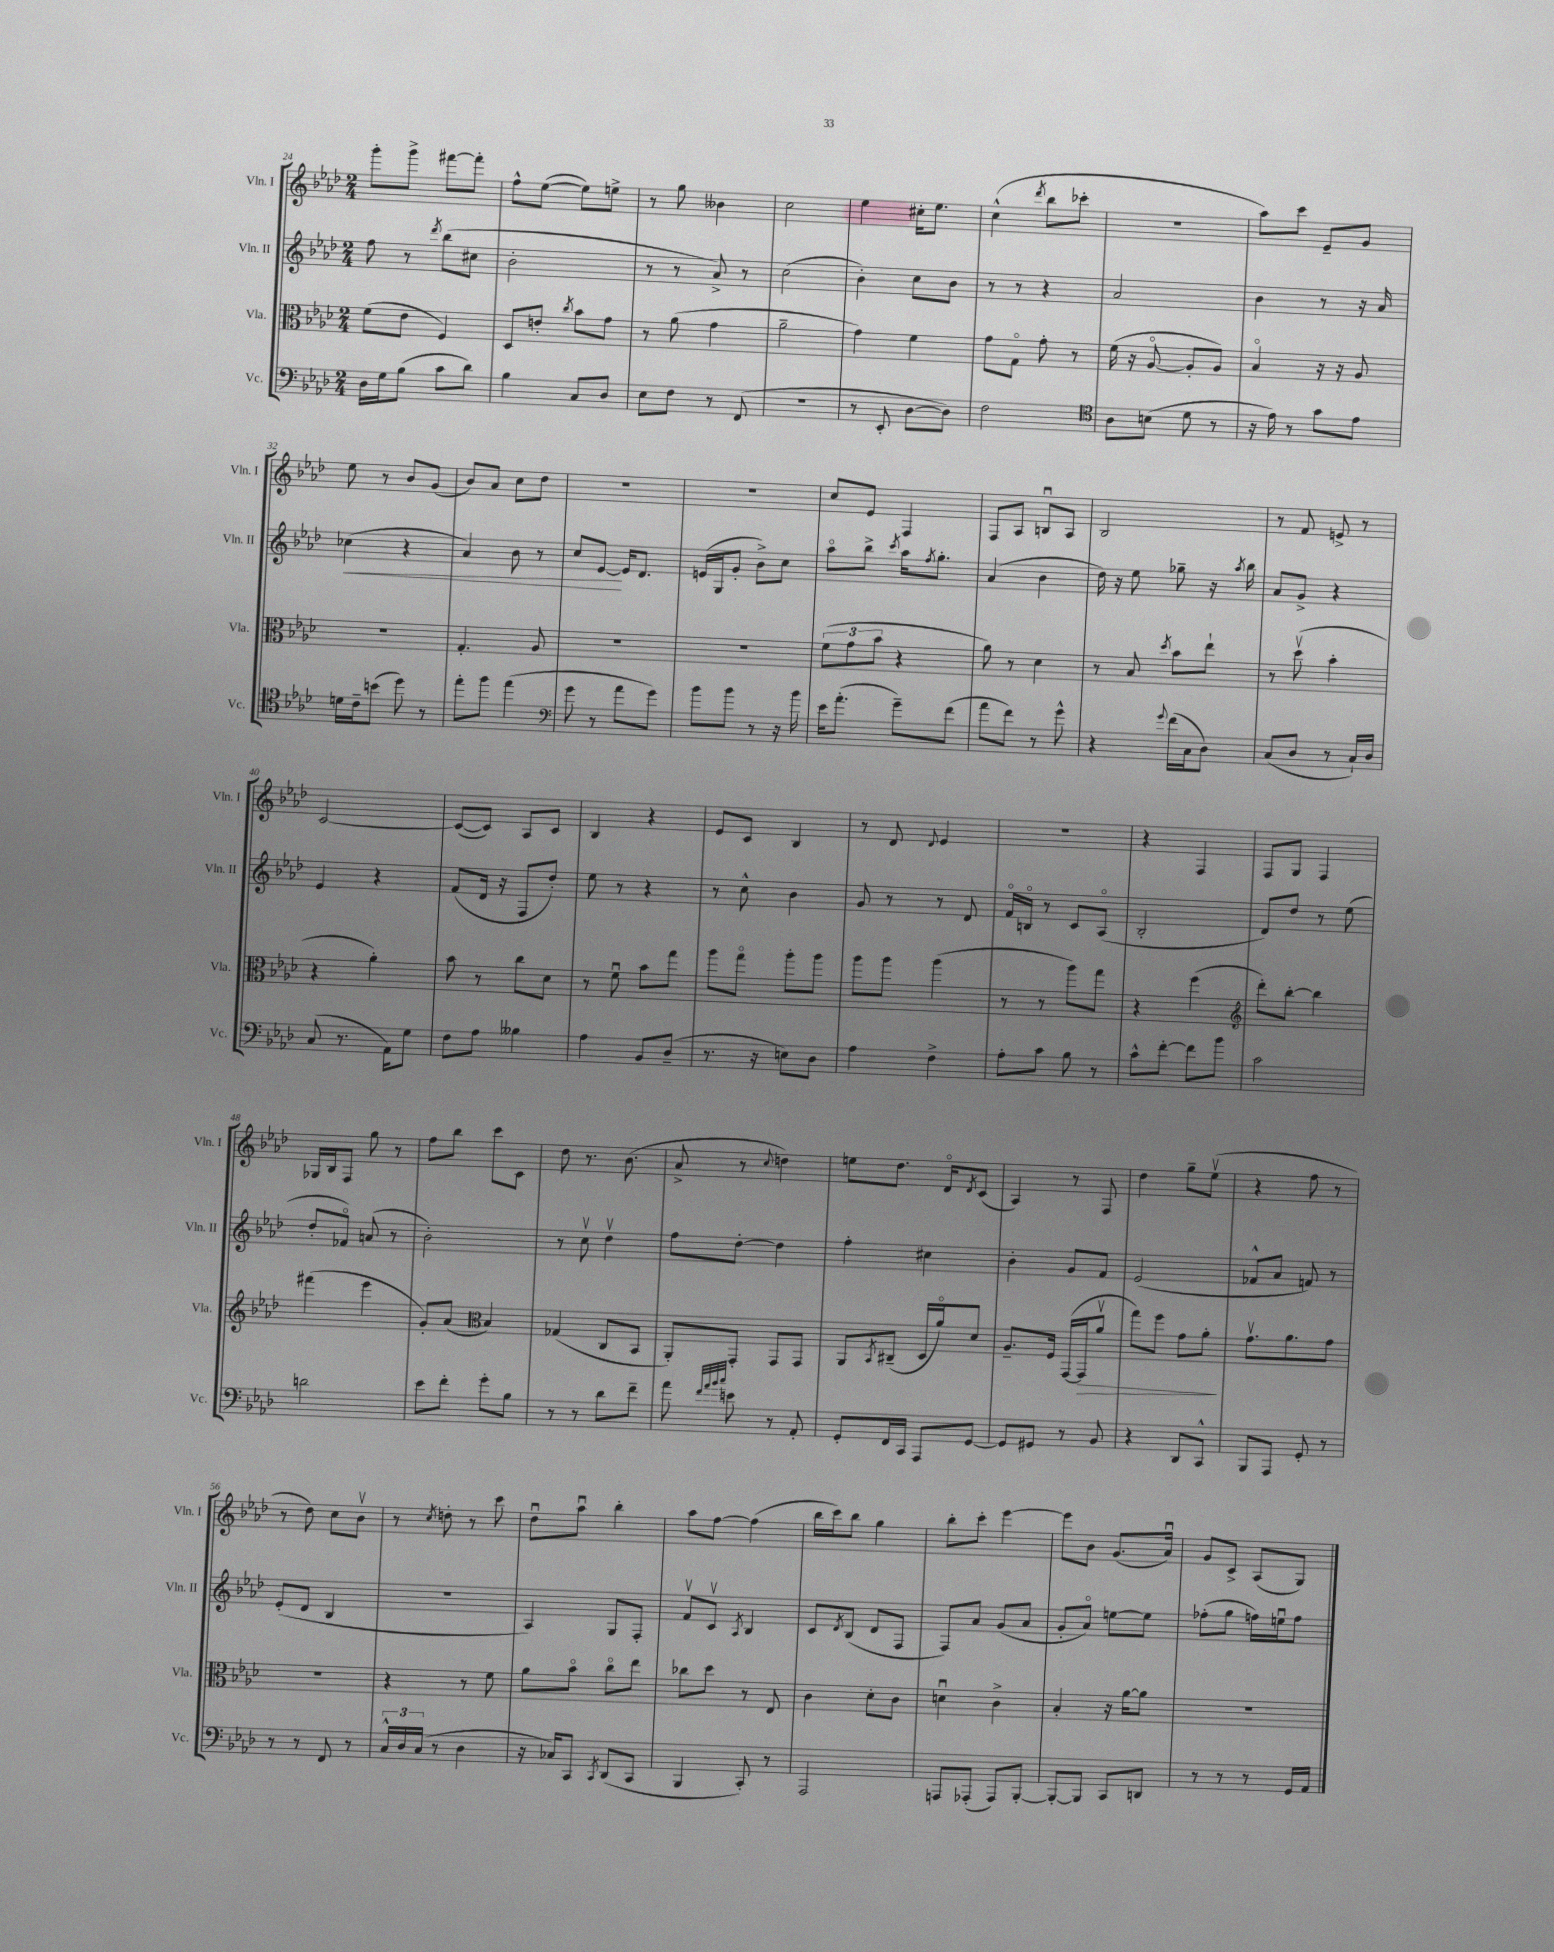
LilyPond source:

<<
\new StaffGroup <<
\new Staff = "s0" \with { instrumentName = "Vln. I" shortInstrumentName = "Vln. I" } {
    \clef treble \key aes \major \numericTimeSignature \time 2/4
    g'''8-. g'''8-> fis'''8~ fis'''8-. |
    f''8-^ ees''8~( ees''8) e''8-> |
    r8 g''8 beses'4 |
    c''2 |
    ees''4 cis''16-. ees''8. |
    c''4-^( \acciaccatura { des'''8 } bes''8 ces'''8-. |
    R2 |
    aes''8) c'''8 ees'8-- g'8 |
    ees''8 r8 bes'8 g'8( |
    bes'8) aes'8 c''8 des''8 |
    r2 |
    R2 |
    c''8 ees'8 f4 |
    f8 aes8 b8\downbow aes8 |
    bes2 |
    r8 f'8 e'8-> r8 |
    c'2~ |
    c'8~( c'8) aes8 c'8 |
    bes4 r4 |
    ees'8 c'8 bes4 |
    r8 des'8 \appoggiatura { des'8 } ees'4 |
    r2 |
    r4 f4 |
    f8 g8 f4 |
    ges16 bes16 f8 g''8 r8 |
    f''8 bes''8 c'''8 c'8 |
    des''8 r8. bes'8.( |
    aes'8-> r8 \appoggiatura { c''8 } d''4) |
    e''8 des''8. des'16\flageolet \acciaccatura { des'8 } c'8( |
    aes4) r8 f8 |
    des''4 g''8-- ees''8\upbow( |
    r4 f''8 r8 |
    r8 des''8) c''8 bes'8\upbow |
    r8 \acciaccatura { c''8 } d''8-. r8 c'''8 |
    des''8\downbow aes''8\downbow bes''4-. |
    aes''8 f''8~ f''4( |
    bes''16 c'''16) bes''8 g''4 |
    bes''8-. c'''8-. ees'''4~ |
    ees'''8 bes'8 g'8.( aes'16\downbow) |
    g'8 c'8-> aes8( g8) \bar "|." |
}
\new Staff = "s1" \with { instrumentName = "Vln. II" shortInstrumentName = "Vln. II" } {
    \clef treble \key aes \major \numericTimeSignature \time 2/4
    f''8 r8 \acciaccatura { des'''8 } bes''8( cis''8 |
    bes'2-. |
    r8 r8 aes'8->) r8 |
    c''2( |
    bes'4-.) c''8 bes'8 |
    r8 r8 r4 |
    aes'2 |
    bes'4 r8 r16 aes'16 |
    ces''4\<( r4 |
    aes'4) bes'8 r8 |
    c''8 ees'8~\! ees'16 des'8. |
    e'16( g16 g'8-. bes'8->) c''8 |
    aes''8\flageolet bes''8-> \acciaccatura { c'''8 } aes''16 \acciaccatura { f''8 } g''8.-. |
    aes'4( bes'4 |
    des''16) r16 ees''8 ges''8-- r16 \acciaccatura { aes''8 } bes''16 |
    aes'8 g'8-> r4 |
    ees'4 r4 |
    f'8( des'16 r16 f8 des''8-.) |
    ees''8 r8 r4 |
    r8 c''8-^ bes'4 |
    g'8 r8 r8 des'8 |
    f'16\flageolet b16\flageolet r8 c'8 aes8\flageolet( |
    bes2-. |
    des'8) des''8 r8 ees''8( |
    des''8-. fes'8\flageolet) a'8( r8 |
    bes'2-.) |
    r8 c''8\upbow des''4\upbow |
    f''8 des''8~-. des''4 |
    f''4-. cis''4 |
    bes'4-. g'8 f'8 |
    ees'2( |
    fes'8-^ aes'8 f'8) r8 |
    ees'8-.( des'8 bes4 |
    r2 |
    aes4) g8 f8-. |
    f'8\upbow c'8\upbow \acciaccatura { aes8 } bes4 |
    c'8 \acciaccatura { des'8 } bes8( des'8 f8 |
    f8) aes'8 g'8( aes'8 |
    g'8-. aes'8\flageolet) e''8~ e''8 |
    fes''8-.( g''8 f''16) e''16\downbow f''8 \bar "|." |
}
\new Staff = "s2" \with { instrumentName = "Vla." shortInstrumentName = "Vla." } {
    \clef alto \key aes \major \numericTimeSignature \time 2/4
    f'8( ees'8 f4) |
    des8 e'8-. \acciaccatura { c''8 } bes'8 g'8 |
    r8 aes'8( g'4 |
    aes'2-- |
    g'4) f'4 |
    g'8 g8\flageolet g'8-. r8 |
    f'16( r16 aes8~\flageolet aes8-. aes8) |
    bes4\flageolet r16 r16 aes8 |
    r2 |
    g4.-. aes8 |
    R2 |
    R2 |
    \tuplet 3/2 { f'8( g'8 bes'8 } r4 |
    aes'8) r8 des'4 |
    r8 bes8 \acciaccatura { des''8 } bes'8 ees''8-! |
    r8 des''8\upbow( bes'4-. |
    r4 aes'4-.) |
    bes'8 r8 c''8 des'8 |
    r8 f'8\downbow bes'8 g''8 |
    aes''8 g''8\flageolet aes''8-. aes''8 |
    aes''8 aes''8 aes''4( |
    r8 r8 aes''8) g''8 |
    r4 f''4( |
    \clef treble des'''8-.) bes''8~-. bes''4 |
    fis'''4( ees'''4 |
    g'8-.) aes'8( \clef alto bes4) |
    ges4( c8 bes,8 |
    aes,8-.) g,8-. g,8 g,8 |
    aes,8 \acciaccatura { bes,8 } cis8--( des16 aes'16\flageolet) des'8 |
    aes8.-- f16 g,16~( g,16\> aes'8\upbow |
    g''8) f''8 g'8 aes'8-.\! |
    g'8.\upbow aes'8. g'8 |
    r2 |
    r4 r8 f'8 |
    aes'8 bes'8\flageolet c''8\flageolet ees''8 |
    ces''8 des''8 r8 ees8 |
    c'4 des'8-. c'8 |
    d'4\downbow c'4-> |
    bes4-. r16 aes'16~ aes'8 |
    R2 \bar "|." |
}
\new Staff = "s3" \with { instrumentName = "Vc." shortInstrumentName = "Vc." } {
    \clef bass \key aes \major \numericTimeSignature \time 2/4
    des16 g16 bes8( c'8 des'8) |
    bes4 c8 des8 |
    ees8 f8 r8 f,8( |
    R2 |
    r8 ees,8-. des8~ des8) |
    f2 |
    \clef tenor aes8 b8( des'8 r8 |
    r16 ees'16) r8 g'8 ees'8 |
    d'16 c'16-- b'8( des''8) r8 |
    ees''8-. f''8 ees''4( |
    \clef bass g'8 r8 aes'8 g'8) |
    bes'8 bes'8 r8 r16 bes'16 |
    ees'16 aes'8.-.( g'8--) f'8( |
    aes'8 f'8) r8 g'8-^ |
    r4 \appoggiatura { g'8 } f'16( c16 des8) |
    c8( des8 r8 c16-!) des16 |
    c8( r8. aes,16) g8 |
    f8 aes8 beses4 |
    aes4 bes,8 des8--( |
    r8. r16 e8) des8 |
    aes4 f4-> |
    aes8-. c'8 bes8 r8 |
    c'8-^ f'8~-. f'8 bes'8 |
    c'2 |
    d'2 |
    ees'8 f'8-. g'8-. bes8 |
    r8 r8 des'8 f'8-- |
    aes'8 \grace { f'32 aes'32 bes'32 c''32 } e'8 r8 aes,8-. |
    g,8-. f,16 c,16 aes,,8 g,8~ |
    g,8 gis,8 r8 bes,8 |
    r4 des,8 c,8-^ |
    bes,,8 aes,,8 g,8-. r8 |
    r8 r8 f,8 r8 |
    \tuplet 3/2 { c16-^ des16 c16( } r8 des4 |
    r16 ces16) c,8 \acciaccatura { c,8 } des,8( c,8 |
    bes,,4 c,8-.) r8 |
    aes,,2 |
    a,,8 aes,,8-.( aes,,8) bes,,8~-. |
    bes,,8~-. bes,,8 c,8 d,8 |
    r8 r8 r8 g,16 aes,16 \bar "|." |
}
>>
>>
\layout { \context { \Score currentBarNumber = #24 } }
